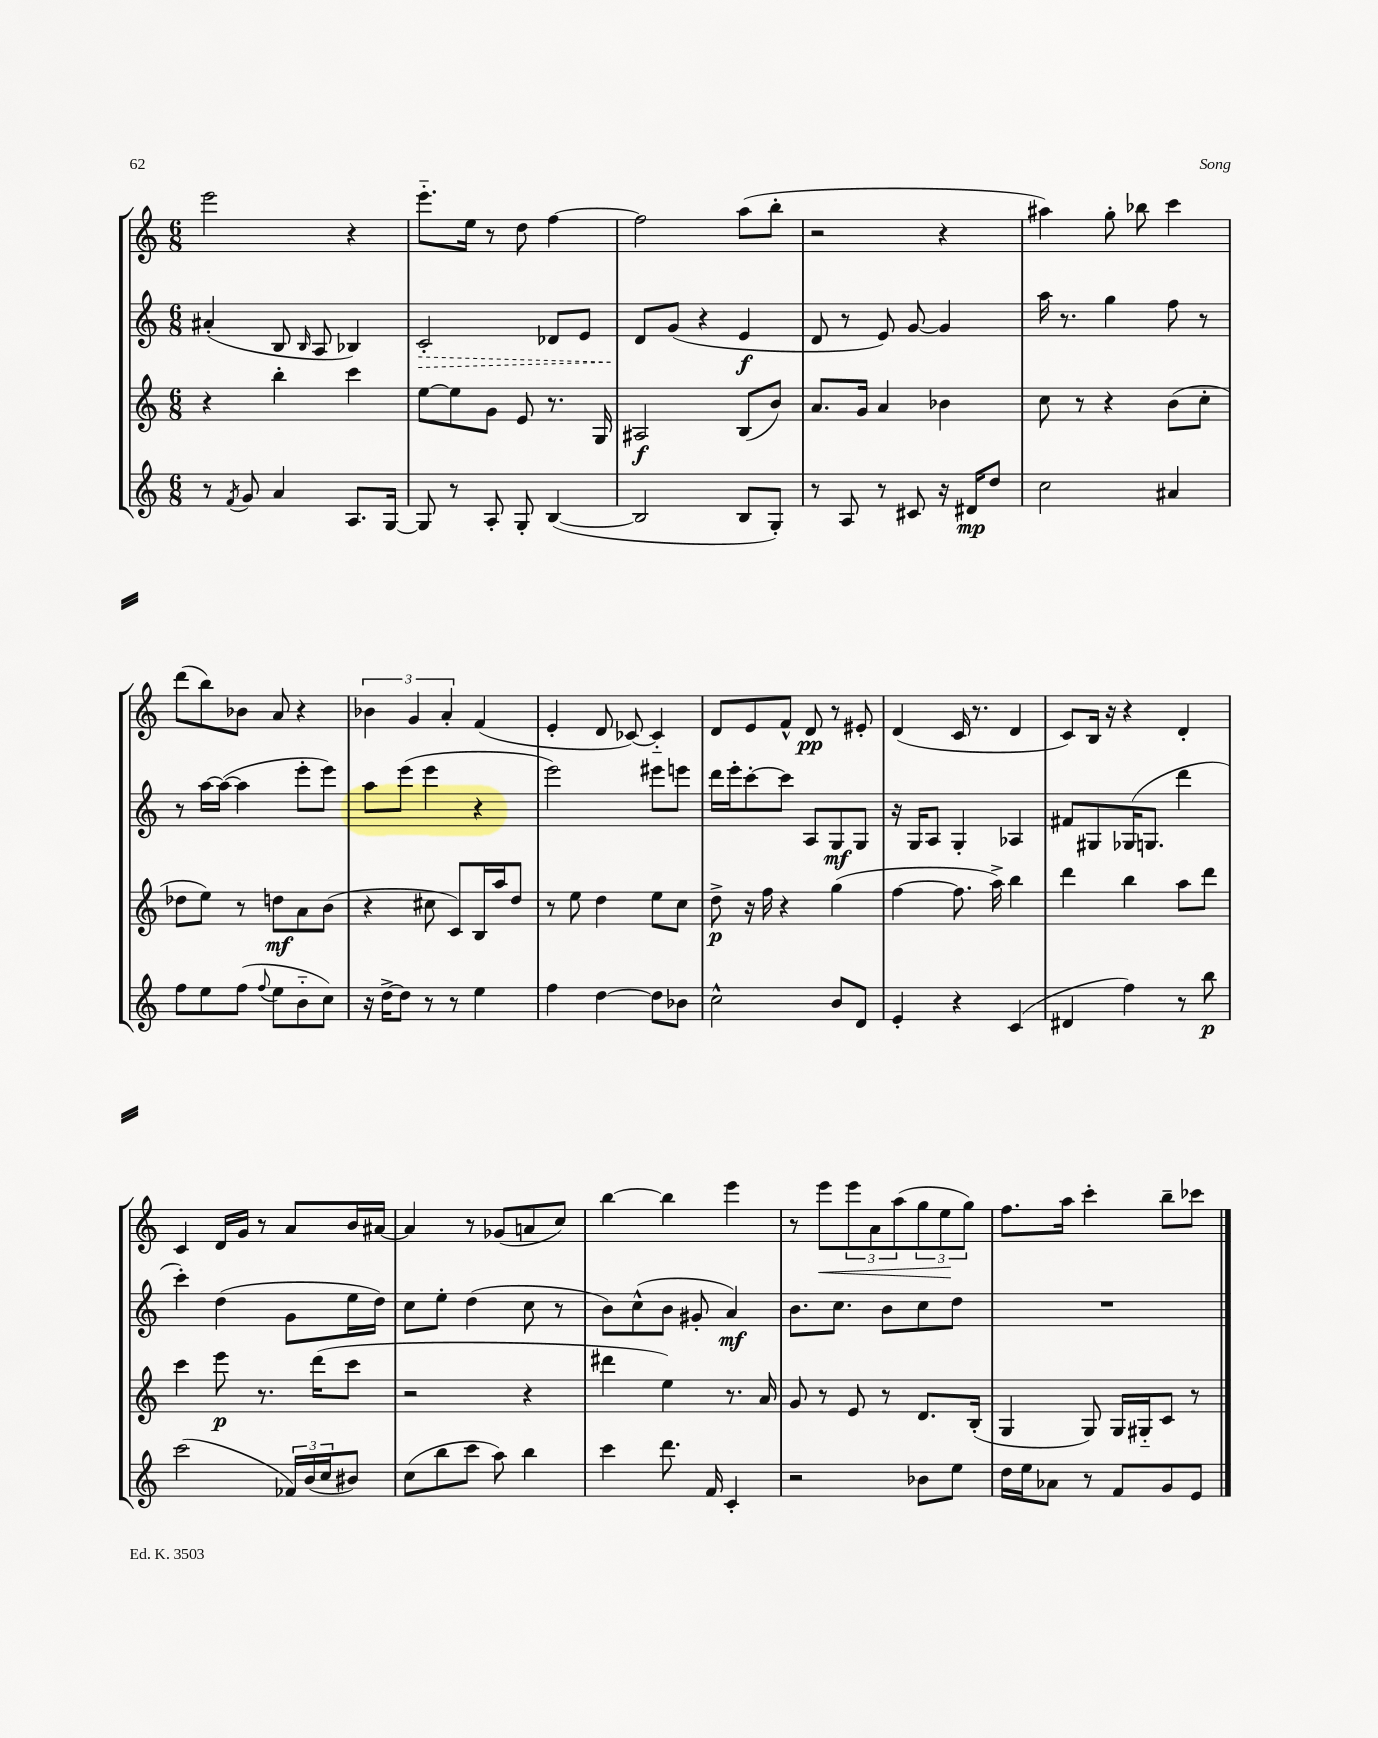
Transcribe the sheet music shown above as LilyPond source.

<<
\new StaffGroup <<
\new Staff = "s0" {
    \clef treble \key c \major \numericTimeSignature \time 6/8
    e'''2 r4 |
    e'''8.-_ e''16 r8 d''8 f''4~ |
    f''2 a''8( b''8-. |
    r2 r4 |
    ais''4) g''8-. bes''8 c'''4 |
    d'''8( b''8) bes'8 a'8 r4 |
    \tuplet 3/2 { bes'4 g'4 a'4-. } f'4( |
    e'4-. d'8 ces'8~) ces'4-_ |
    d'8 e'8 f'8-^ d'8\pp r8 eis'8-. |
    d'4( c'16 r8. d'4 |
    c'8) b16 r16 r4 d'4-. |
    c'4 d'16 g'16 r8 a'8 b'16 ais'16~ |
    ais'4 r8 ges'8( a'8 c''8) |
    b''4~ b''4 e'''4 |
    r8 e'''8\< \tuplet 3/2 { e'''8 a'8 a''8( } \tuplet 3/2 { g''8 e''8\! g''8) } |
    f''8. a''16 c'''4-. b''8-- ces'''8 \bar "|." |
}
\new Staff = "s1" {
    \clef treble \key c \major \numericTimeSignature \time 6/8
    ais'4-.( b8 \grace { b16 } a8 bes4) |
    \once \override Hairpin.style = #'dashed-line c'2-.\> des'8 e'8 |
    d'8\! g'8( r4 e'4\f |
    d'8 r8 e'8) g'8~ g'4 |
    a''16 r8. g''4 f''8 r8 |
    r8 a''16~ a''16~( a''4 e'''8-. e'''8) |
    a''8 e'''8( e'''4 r4 |
    e'''2) eis'''8 e'''8 |
    d'''16 e'''16-. c'''8~-. c'''8 a8 g8\mf g8 |
    r16 g16 a8 g4-. aes4 |
    fis'8 gis8 ges16( g8. d'''4 |
    c'''4-.) d''4( g'8 e''16 d''16) |
    c''8 e''8-. d''4( c''8 r8 |
    b'8) c''8-^( b'8 gis'8-. a'4\mf) |
    b'8. c''8. b'8 c''8 d''8 |
    R2. \bar "|." |
}
\new Staff = "s2" {
    \clef treble \key c \major \numericTimeSignature \time 6/8
    r4 b''4-. c'''4 |
    e''8~ e''8 g'8 e'8 r8. g16 |
    ais2\f b8( b'8) |
    a'8. g'16 a'4 bes'4 |
    c''8 r8 r4 b'8( c''8-. |
    des''8 e''8) r8 d''8\mf a'8 b'8( |
    r4 cis''8 c'8) b16 a''16 d''8 |
    r8 e''8 d''4 e''8 c''8 |
    d''8->\p r16 f''16 r4 g''4( |
    f''4~ f''8. a''16->) b''4 |
    d'''4 b''4 a''8 d'''8 |
    c'''4 e'''8\p r8. d'''16( c'''8 |
    r2 r4 |
    dis'''4 e''4) r8. a'16 |
    g'8 r8 e'8 r8 d'8. b16-.( |
    g4 g8) g16 gis16-_ c'8 r8 \bar "|." |
}
\new Staff = "s3" {
    \clef treble \key c \major \numericTimeSignature \time 6/8
    r8 \acciaccatura { f'8 } g'8 a'4 a8. g16~ |
    g8 r8 a8-. g8-. b4~( |
    b2 b8 g8-.) |
    r8 a8 r8 cis'8 r16 dis'16\mp d''8 |
    c''2 ais'4 |
    f''8 e''8 f''8( \appoggiatura { f''8 } e''8 b'8-_ c''8) |
    r16 d''16~-> d''8 r8 r8 e''4 |
    f''4 d''4~ d''8 bes'8 |
    c''2-^ b'8 d'8 |
    e'4-. r4 c'4( |
    dis'4 f''4) r8 b''8\p |
    c'''2( \tuplet 3/2 { fes'16) b'16( c''16 } bis'8) |
    c''8( b''8 c'''8 a''8) b''4 |
    c'''4 d'''8. f'16 c'4-. |
    r2 bes'8 e''8 |
    d''16 e''16 aes'8 r8 f'8 g'8 e'8 \bar "|." |
}
>>
>>
\layout { \context { \Score \remove "Bar_number_engraver" } }
